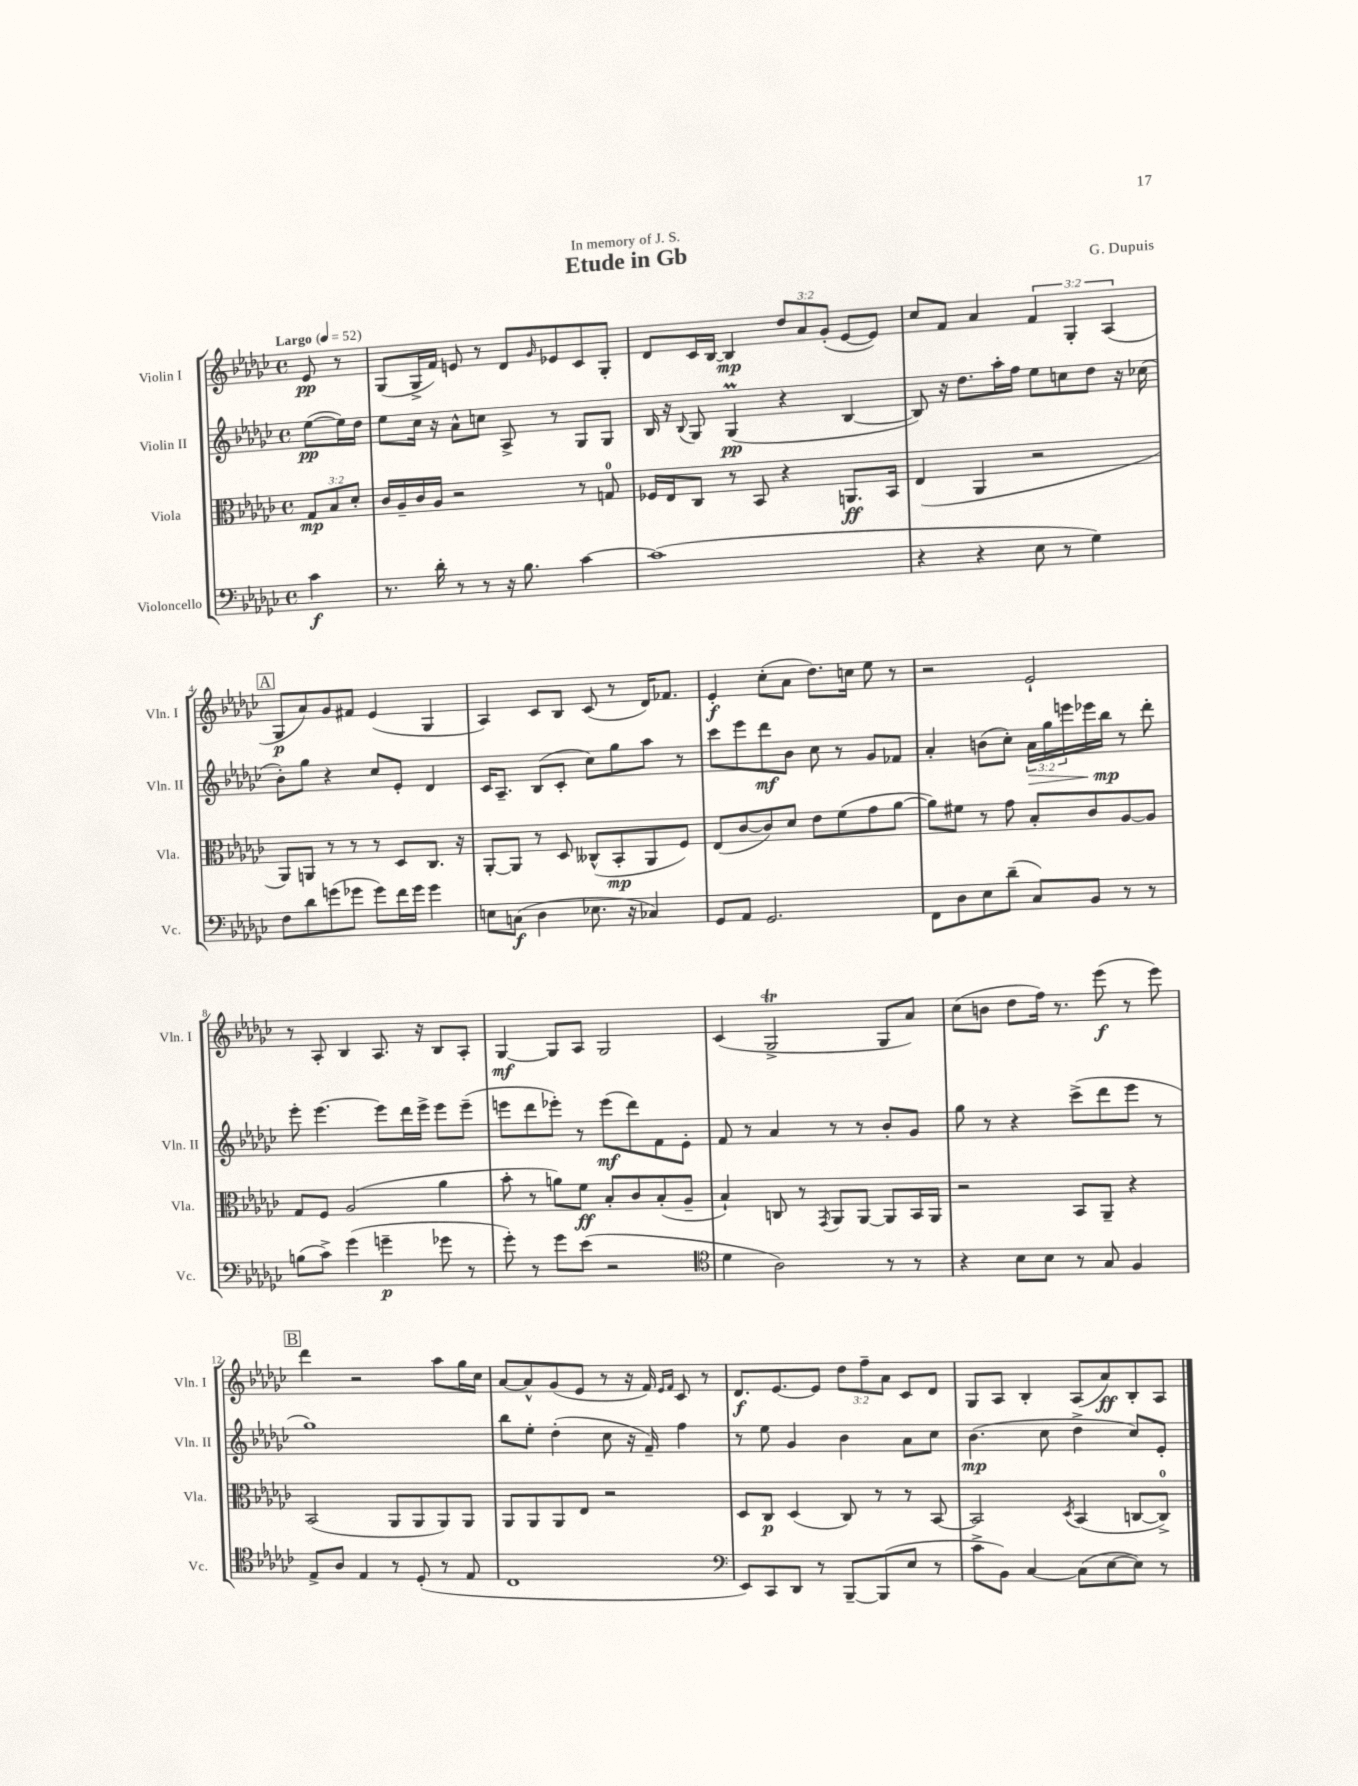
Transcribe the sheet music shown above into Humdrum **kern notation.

**kern	**dynam	**kern	**dynam	**kern	**dynam	**kern	**dynam
*part4	*part4	*part3	*part3	*part2	*part2	*part1	*part1
*staff4	*staff4	*staff3	*staff3	*staff2	*staff2	*staff1	*staff1
*I"Violoncello	*	*I"Viola	*	*I"Violin II	*	*I"Violin I	*
*I'Vc.	*	*I'Vla.	*	*I'Vln. II	*	*I'Vln. I	*
*clefF4	*	*clefC3	*	*clefG2	*	*clefG2	*
*k[b-e-a-d-g-c-]	*	*k[b-e-a-d-g-c-]	*	*k[b-e-a-d-g-c-]	*	*k[b-e-a-d-g-c-]	*
*M4/4	*	*M4/4	*	*M4/4	*	*M4/4	*
*met(c)	*	*met(c)	*	*met(c)	*	*met(c)	*
*MM52	*	*MM52	*	*MM52	*	*MM52	*
=	=	=	=	=	=	=	=
!	!	!	!	!	!	!LO:TX:a:B:t=Largo	!
4c-\	f	12G-/L	mp	([8ee-\L	pp	8e-/	pp
.	.	12B-/	.	.	.	.	.
.	.	.	.	16ee-\L])	.	8r	.
.	.	12d-'/J	.	.	.	.	.
.	.	.	.	16dd-\JJ	.	.	.
=1	=1	=1	=1	=1	=1	=1	=1
8.r	.	16c-/LL	.	8ee-\L	.	(8G-/L	.
.	.	16A-~/	.	.	.	.	.
.	.	16c-/	.	16cc-\Jk	.	16G-^/L	.
16d-'\	.	16A-/JJ	.	16r	.	16f/JJ)	.
8r	.	2r	.	8a-^^\L	.	8en/	.
8r	.	.	.	8ccn\J	.	8r	.
16r	.	.	.	8A-^/	.	8d-/L	.
8.B-\	.	.	.	.	.	.	.
.	.	.	.	.	.	16qqg-/	.
.	.	.	.	8r	.	8e-X/	.
[4c-\	.	8r	.	8G-/L	.	8c-/	.
.	.	8Gn/	.	8G-/J	.	8G-'/J	.
=2	=2	=2	=2	=2	=2	=2	=2
(1c-]	.	16F-X/LL	.	16B-/	.	8d-/L	.
.	.	16E-/J	.	16r	.	.	.
.	.	.	.	8qqB-/	.	.	.
.	.	8C-/J	.	8G-/	.	16c-/L	.
.	.	.	.	.	.	[16B-/JJ	.
.	.	8r	.	(4G-M/	pp	4B-/]	mp
.	.	8BB-/	.	.	.	.	.
.	.	4r	.	4r	.	12dd-/L	.
.	.	.	.	.	.	12a-/	.
.	.	.	.	.	.	(12g-'/J	.
.	.	8.AAn/L	ff	[4B-/	.	[8e-/L	.
.	.	.	.	.	.	8e-/J])	.
.	.	16BB-/Jk	.	.	.	.	.
=3	=3	=3	=3	=3	=3	=3	=3
4r	.	(4E-/	.	8B-/])	.	8cc-/L	.
.	.	.	.	16r	.	8f/J	.
.	.	.	.	8.dd-\L	.	.	.
4r	.	4AA-/	.	.	.	4a-/	.
.	.	.	.	16aa-'\L	.	.	.
.	.	.	.	16ff\JJ	.	.	.
8E-\	.	2r	.	8ee-\L	.	6f/	.
8r	.	.	.	8ccn\	.	.	.
.	.	.	.	.	.	6G-'/	.
4G-\)	.	.	.	8dd-\J	.	.	.
.	.	.	.	.	.	(6A-/	.
.	.	.	.	16r	.	.	.
.	.	.	.	(16cc-X\	.	.	.
!!LO:LB:g=z
!!LO:REH:place=s1:t=A
=4	=4	=4	=4	=4	=4	=4	=4
8F\L	.	8AA-/L)	.	8b-'\L)	.	8G-/L	p
8d-\	.	8AAn/J	.	8gg-\J	.	8a-/)	.
(8gn\	.	8r	.	4r	.	8g-/	.
8g-X\J	.	8r	.	.	.	8f#X/J	.
8g-\L)	.	8r	.	8cc-/L	.	(4e-/	.
16f\L	.	8D-/L	.	8e-'/J	.	.	.
16g-\JJ	.	.	.	.	.	.	.
4g-\	.	8.C-/J	.	4d-/	.	4G-/	.
.	.	16r	.	.	.	.	.
=5	=5	=5	=5	=5	=5	=5	=5
8En\L	.	[8AA-'/L	.	16c-/KL	.	4A-/)	.
.	.	.	.	8.A-~/J	.	.	.
(8Cn\J	f	8AA-/J]	.	.	.	.	.
4D-\	.	8r	.	(8B-/L	.	8c-/L	.
.	.	8D-/	.	8c-'/J	.	8B-/J	.
8.E-X\	.	(8C--X^^/L	.	8cc-\L)	.	(8c-/	.
.	.	8BB-'/	mp	8gg-\	.	8r	.
16r	.	.	.	.	.	.	.
4C-X/)	.	8AA-/	.	8aa-\J	.	16d-/KL)	.
.	.	.	.	.	.	8.f-X/J	.
.	.	8F/J)	.	8r	.	.	.
=6	=6	=6	=6	=6	=6	=6	=6
8GG-/L	.	(8E-/L	.	8ccc-\L	.	4e-'/	f
8AA-/J	.	[8c-/	.	8eee-\	.	.	.
2.GG-/	.	8c-/])	.	8ddd-\	mf	(8cc-'\L	.
.	.	8d-/J	.	8b-\J	.	8a-\J	.
.	.	8e-\L	.	8cc-\	.	8.dd-\L)	.
.	.	(8f\	.	8r	.	.	.
.	.	.	.	.	.	16ccn\Jk	.
.	.	8g-\	.	8g-/L	.	8ee-\	.
.	.	[8a-\J	.	8f-X/J	.	8r	.
=7	=7	=7	=7	=7	=7	=7	=7
8FF\L	.	8a-\L])	.	4a-'/	.	2r	.
8D-\	.	8f#X\J	.	.	.	.	.
8E-\	.	8r	.	(8bn\L	.	.	.
(8d-~\J	.	8g-\	.	8cc-'\J)	.	.	.
!	!	!	!	!	!LO:HP:b	!	!
8C-/L)	.	8B-'/L	.	24a-\LL	>	2e-`/	.
.	.	.	.	24gg-\	.	.	.
.	.	.	.	24eeen\	.	.	.
8BB-/J	.	8c-/	.	16eee-X\	.	.	.
.	.	.	.	16bb-\JJ	mp	.	.
8r	.	[8A-/	.	8r	]	.	.
8r	.	8A-/J]	.	8ddd-'\	.	.	.
!!LO:LB:g=z
=8	=8	=8	=8	=8	=8	=8	=8
(8Bn\L	.	8G-/L	.	8eee-'\	.	8r	.
8c-^\J)	.	8F/J	.	[4.eee-\	.	8A-'/	.
(4g-\	.	(2A-/	.	.	.	4B-/	.
4gn~\	p	.	.	8eee-\L]	.	8.A-/	.
.	.	.	.	16ddd-\L	.	.	.
.	.	.	.	16eee-^\JJ	.	16r	.
8g-X\	.	4a-\	.	8eee-\L	.	8B-/L	.
8r	.	.	.	(8eee-~\J	.	8A-'/J	.
=9	=9	=9	=9	=9	=9	=9	=9
8g-'\)	.	8b-'\	.	8eeen\L	.	[4G-/	mf
8r	.	8r	.	8ddd-\	.	.	.
8g-\L	.	8an\L)	.	8eee-X'\J)	.	8G-/L]	.
(8e-\J	.	8f\J	ff	8r	.	8A-/J	.
2r	.	8B-'/L	.	(8eee-\L	mf	2G-/	.
.	.	8c-/	.	8ddd-\)	.	.	.
.	.	(8B-'/	.	8f\	.	.	.
.	.	8A-~/J	.	8e-'\J	.	.	.
=10	=10	=10	=10	=10	=10	=10	=10
*clefC4	*	*	*	*	*	*	*
4d-\	.	4B-`/)	.	8f/	.	(4c-/	.
.	.	.	.	8r	.	.	.
2A-\)	.	8Cn/	.	4a-/	.	2G-T^/	.
.	.	8r	.	.	.	.	.
.	.	8qGG-/	.	.	.	.	.
.	.	8AA-/L	.	8r	.	.	.
.	.	[8AA-/J	.	8r	.	.	.
8r	.	8AA-/L]	.	8b-'/L	.	8G-/L	.
8r	.	16BB-/L	.	8g-/J	.	8a-/J)	.
.	.	16AA-/JJ	.	.	.	.	.
=11	=11	=11	=11	=11	=11	=11	=11
4r	.	2r	.	8gg-\	.	(8cc-\L	.
.	.	.	.	8r	.	8bn\J	.
8B-\L	.	.	.	4r	.	8dd-\L	.
8B-\J	.	.	.	.	.	16ff\Jk)	.
.	.	.	.	.	.	8.r	.
8r	.	8BB-/L	.	(8ccc-^\L	.	.	.
8G-/	.	8AA-~/J	.	8ddd-\	.	(8eee-\	f
4F/	.	4r	.	8eee-\J	.	8r	.
.	.	.	.	8r	.	8eee-\)	.
!!LO:LB:g=z
!!LO:REH:place=s1:t=B
=12	=12	=12	=12	=12	=12	=12	=12
8E-^/L	.	(2BB-/	.	1gg-)	.	4ddd-\	.
8A-/J	.	.	.	.	.	.	.
4E-/	.	.	.	.	.	2r	.
8r	.	8AA-/L	.	.	.	.	.
(8D-'/	.	8AA-/	.	.	.	.	.
8r	.	8AA-/)	.	.	.	8aa-\L	.
8E-/	.	8AA-/J	.	.	.	16gg-\L	.
.	.	.	.	.	.	16cc-\JJ	.
=13	=13	=13	=13	=13	=13	=13	=13
1C-	.	8AA-/L	.	8bb-\L	.	[8a-/L	.
.	.	8AA-/	.	8ee-'\J	.	8a-^^/]	.
.	.	8AA-/	.	(4dd-'\	.	(8g-/	.
.	.	8E-/J	.	.	.	8e-/J	.
.	.	2r	.	8cc-\	.	8r	.
.	.	.	.	16r	.	16r	.
.	.	.	.	16f~/)	.	16f/)	.
.	.	.	.	.	.	16qqe-/LL	.
.	.	.	.	.	.	16qqf/JJ	.
.	.	.	.	4ff\	.	8c-/	.
.	.	.	.	.	.	8r	.
=14	=14	=14	=14	=14	=14	=14	=14
*clefF4	*	*	*	*	*	*	*
8EE-/L)	.	8D-/L	.	8r	.	8.d-/L	f
8CC-/	.	8C-/J	p	8ee-\	.	.	.
.	.	.	.	.	.	[8.e-/	.
8DD-/J	.	(4D-/	.	4g-/	.	.	.
8r	.	.	.	.	.	8e-/J]	.
[8BBB-~/L	.	8C-/)	.	4b-\	.	12dd-\L	.
.	.	.	.	.	.	12ff~\	.
(8BBB-/]	.	8r	.	.	.	.	.
.	.	.	.	.	.	12a-\J	.
8E-/J	.	8r	.	8a-\L	.	8c-/L	.
8r	.	[8BB-/	.	8cc-\J	.	8d-/J	.
=15	=15	=15	=15	=15	=15	=15	=15
8c-^\L	.	2BB-/]	.	(4.b-\	mp	8G-/L	.
8BB-\J)	.	.	.	.	.	8A-/J	.
[4C-/	.	.	.	.	.	4B-'/	.
.	.	.	.	8cc-\	.	.	.
.	.	8qD-/	.	.	.	.	.
(8C-\L]	.	(4BB-/	.	4dd-^\	.	(8A-/L	.
[8E-\	.	.	.	.	.	8a-/)	ff
8E-\J])	.	[8Cn/L	.	8cc-/L)	.	8B-'/	.
8r	.	8C^/J])	.	8e-'/J	.	8A-/J	.
==	==	==	==	==	==	==	==
*-	*-	*-	*-	*-	*-	*-	*-
